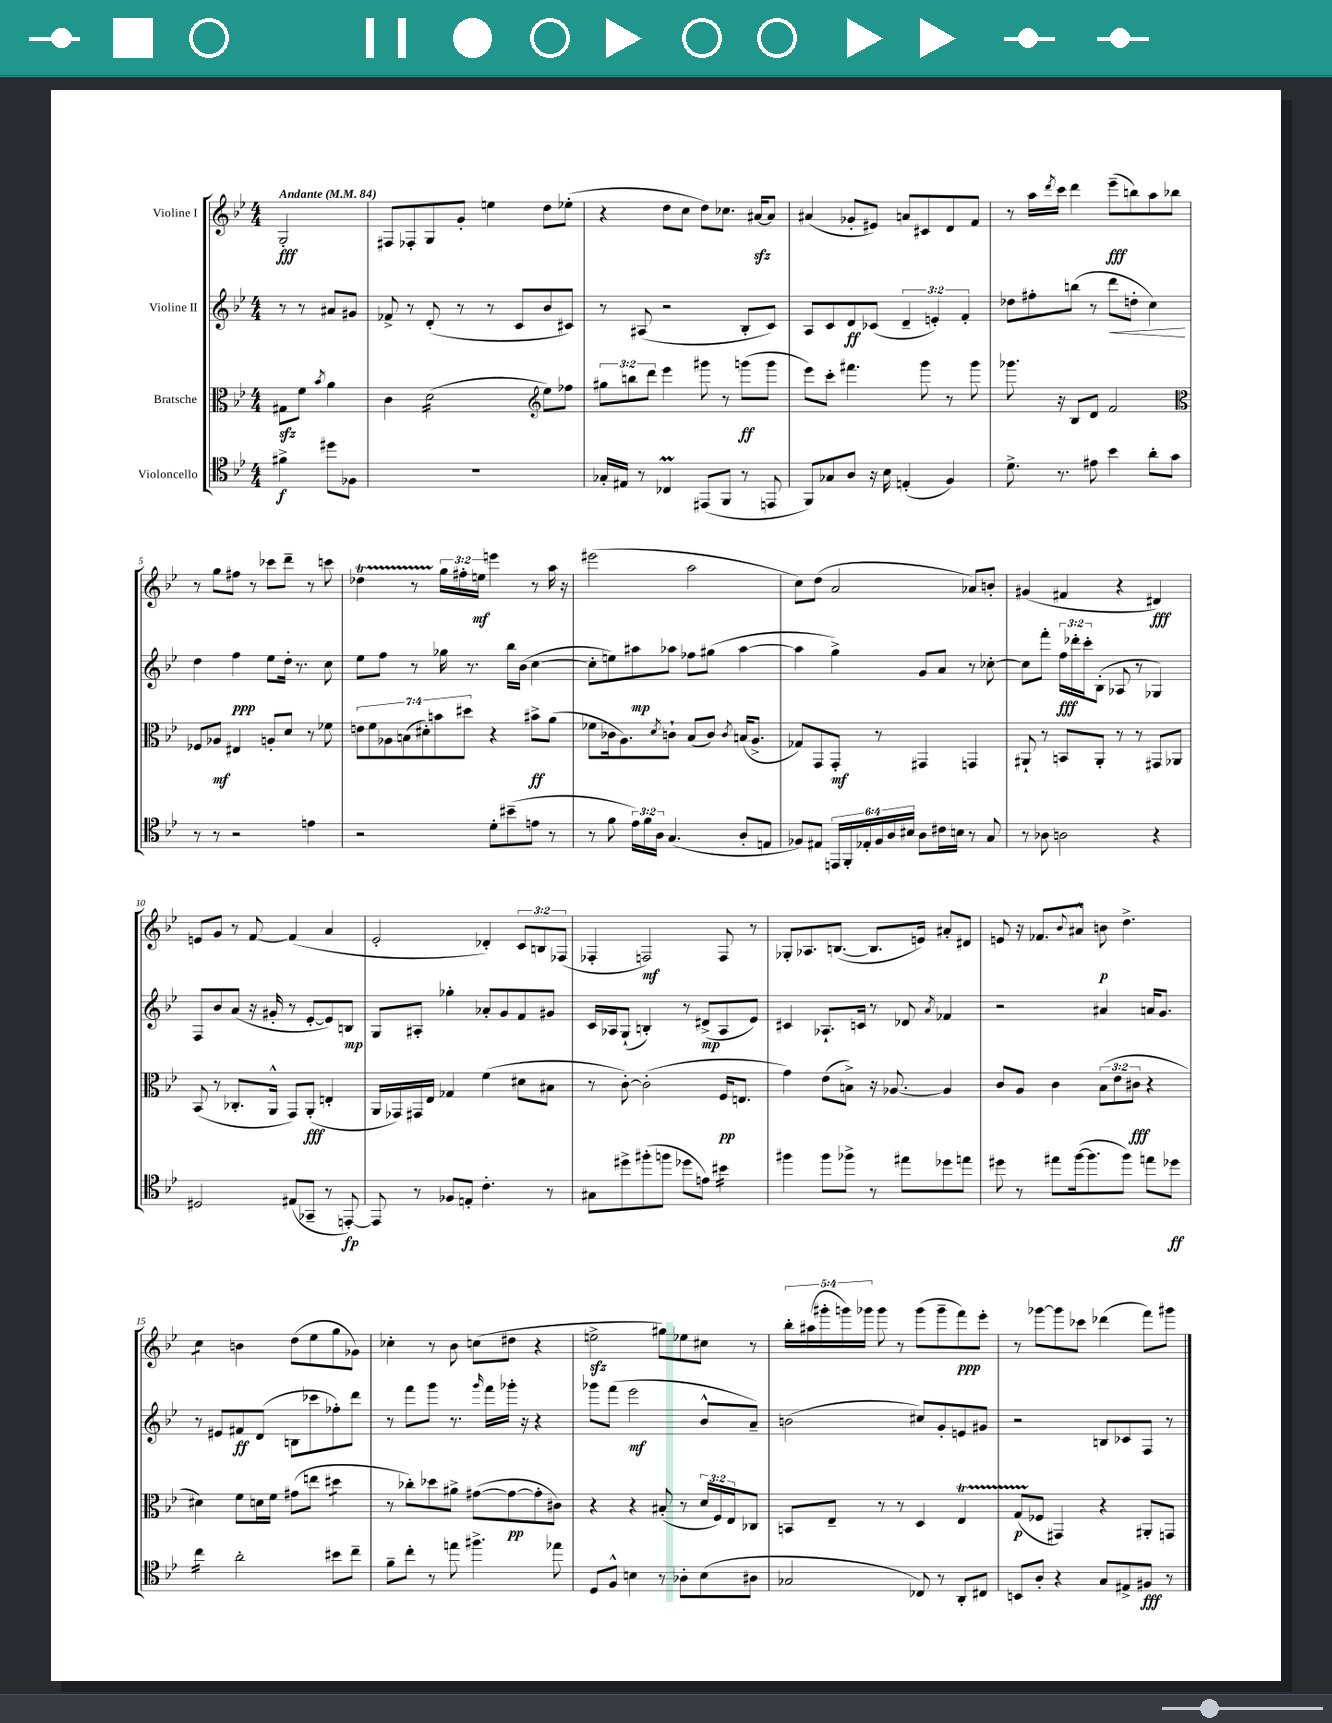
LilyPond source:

<<
\new StaffGroup <<
\new Staff = "s0" \with { instrumentName = "Violine I" } {
    \clef treble \key bes \major \numericTimeSignature \time 4/4 \override Staff.TupletNumber.text = #tuplet-number::calc-fraction-text \partial 2 \tempo "Andante" 4 = 84
    g2-.\fff |
    fis8 fes8-. g8 g'8-. e''4 d''8 ees''8-.( |
    r4 d''8 c''8 d''8) ces''8. ais'16~\sfz ais'8 |
    ais'4( ges'8-. eis'8) a'8 cis'8 d'8 f'8 |
    r8 a''16 \acciaccatura { d'''8 } c'''16 d'''4 ees'''8--\fff( b''8) a''8 bes''8 |
    r8 g''8 fis''8 r8 ces'''8 d'''8-- r8 c'''8 |
    des''4\startTrillSpan r8 \tuplet 3/2 { g''16\stopTrillSpan fis''16-. e''16\mf } e'''4 r8 a''16 r16 |
    eis'''2( a''2 |
    c''8) d''8( a'2 aes'8) b'8-. |
    gis'4( fis'4 r4 dis'4\fff) |
    e'8 g'8 r8 f'8~ f'4( a'4 |
    ees'2-. des'4-.) \tuplet 3/2 { c'8 b8 fes8( } |
    fes4-. f2\mf) f8 r8 |
    ges8-. aes8. b8.~( b8. e'16) ais'8-. dis'8 |
    e'8 r16 fes'8. \appoggiatura { bes'8 } ais'8-^ b'8\p d''4.-> |
    c''4:8 b'4 d''8( ees''8 g''8 ges'8) |
    ces''4-. r8 bes'8 c''8( dis''8 r4 |
    e''2->\sfz gis''8) ees''8 cis''8 r8 |
    \tuplet 5/4 { bes''16-. ais''16( gis'''16-. g'''16) ges'''16 } ges'''8 r8 ges'''8( ges'''8-- f'''8\ppp) ees'''8-. |
    r8 ges'''8~ ges'''8 ces'''8 des'''4( f'''8) gis'''8 \bar "|." |
}
\new Staff = "s1" \with { instrumentName = "Violine II" } {
    \clef treble \key bes \major \numericTimeSignature \time 4/4 \override Staff.TupletNumber.text = #tuplet-number::calc-fraction-text \partial 2
    r8 r8 ais'8 gis'8 |
    fes'8-> r8 d'8-.( r8 r8 c'8 bes'8 cis'8) |
    r8 ais8( r2 bes8-. c'8) |
    a8 c'8 d'8\ff ces'8( \tuplet 3/2 { d'4-- e'4-.) f'4-. } |
    des''8 fis''8-. b''8( r8 d'''8\< d''8-. c''4\!) |
    d''4 f''4\ppp ees''8 d''16-. r8. c''8 |
    ees''8 f''8 r8 ges''16 r8. bes''16 bes'16( c''4~ |
    c''8-. e''8) ais''8\mp aes''8 fes''8 gis''8( aes''4~ |
    aes''4 g''4->) g'8 a'8 r8 ces''8~-. |
    ces''8 f'''8-. \tuplet 3/2 { f''16\fff des'''16-. c'''16-. } bes8-.( aes8 r8 ges4) |
    f8 bes'8 a'8( r16 gis'16-. r8 ees'8~-. ees'8) b8\mp |
    g8 ais8-. ges''4-. aes'8-. g'8 f'8 gis'8 |
    c'16 aes16 g8-!( b4-.) r8 dis'8->\mp( aes8 ees'8) |
    cis'4 aes8.-! c'16 r8 des'8 \acciaccatura { a'8 } fes'4 |
    r2 ais'4 a'16 g'8. |
    r8 eis'8 fis'8\ff d'8( b8 ces'''8 fes''8-.) d'''8 |
    r8 f'''8 g'''8 r8. \grace { g'''16 } f'''16 ges'''16-. r16 r4 |
    ges'''8 f'''8( ees'''2\mf bes'8-^ a'8--) |
    b'2( cis''8) g'8-. e'8 gis'8 |
    r2 b8 ces'8 f8 r8 \bar "|." |
}
\new Staff = "s2" \with { instrumentName = "Bratsche" } {
    \clef alto \key bes \major \numericTimeSignature \time 4/4 \override Staff.TupletNumber.text = #tuplet-number::calc-fraction-text \partial 2
    gis8\sfz f'8 \acciaccatura { bes'8 } a'4 |
    c'4 d'2:16( \clef treble ees''8) fes''8 |
    \tuplet 3/2 { gis''8 b''8 d'''8 } ees'''4 gis'''8 r8 g'''8\ff( g'''8 |
    ees'''8) c'''8-. fis'''4. g'''8 r8 g'''8 |
    ges'''8. r16 bes8 d'8 f'2 |
    \clef alto fes8 aes8\mf eis4 a8-. d'8 r8 fes'8 |
    \tuplet 7/4 { e'8 f'8 aes8 b8( dis'8-.) b'8 dis''8 } r4 bis'8->\ff a'8( |
    fes'8 ces'16 a8.) \acciaccatura { d'8 } c'8-! bes8( c'8) \acciaccatura { c'8 } b16( a8.-> |
    ges8) g,8 g,8-.\mf r8 gis,4 g,4 |
    ais,8-! r8 b,8 ais,8-. r8 r8 gis,8 aes,8 |
    bes,8( r8 ces8.-. a,16-^ g,8) a,8-.\fff( e4-. |
    a,16 ges,16) gis,16 ees16 ges4 f'4( dis'8 bis8 |
    r8 c'8~-.) c'2-.( f16\pp e8. |
    g'4) ees'8( b8->) r16 aes8.~ aes4 |
    c'8 a8 c'4 \tuplet 3/2 { bes8( ees'8 cis'8\fff } r4 |
    dis'4) f'8 d'16 f'16 gis'8( e''8 dis''4:8 |
    r8 ces''8-.) des''8 ais'8-> gis'8~( gis'8~\pp gis'8-. cis'8) |
    r4 r4 bis8-.( r8 \tuplet 3/2 { d'16 f16) ees16 } ces8 |
    b,8 ees8-- r8 r8 d4 ees4\startTrillSpan |
    g8\p( fes8\stopTrillSpan gis,4) r4 ais,8-. g,8 \bar "|." |
}
\new Staff = "s3" \with { instrumentName = "Violoncello" } {
    \clef tenor \key bes \major \numericTimeSignature \time 4/4 \override Staff.TupletNumber.text = #tuplet-number::calc-fraction-text \partial 2
    fis'4->\f dis''8 fes8 |
    R1 |
    ges16-. eis16 r8 ces4\prall eis,8( f,8 r8 e,8 |
    f,8) ges8 a8 r16 bes16 e4-.( f4) |
    d'8.-> r8. eis'8 bes'4 a'8-. g'8 |
    r8 r8 r2 e'4 |
    r2 d'8-. bis'8--( e'8 r8 |
    r8 f'8 \tuplet 3/2 { ees'16) f'16 a16 } g4.( a8-. e8 |
    fes8) eis8 \tuplet 6/4 { e,16 f,16-. ees16-. fes16 a16 bis16 } a8 cis'16 b16 r8 g8 |
    r8 aes8 a2 r4 |
    dis2 eis8( ges,8-- r8 e,8~-.\fp) |
    e,8 r8 fes8 e8-. c'4.-. r8 |
    gis8 dis''8-> fis''8-.( f''8 des''8 e'8) bis'4:16 |
    fis''4 fis''8 fes''8-> r8 eis''8 des''8 e''8 |
    dis''8 r8 eis''8 f''16~( f''8. f''8) e''8 des''8\ff |
    c''4:16 a'2-. bis'8 c''8-- |
    f'8-- c''8-. r8 e''8 fis''4.-> ees''8 |
    d8 f8-^ b4 r8 aes8-. b8( ais8 |
    ges2 ces8) r8 a,8-. cis8 |
    b,8 a8-. r4 g8 eis8-> fis8\fff r8 \bar "|." |
}
>>
>>
